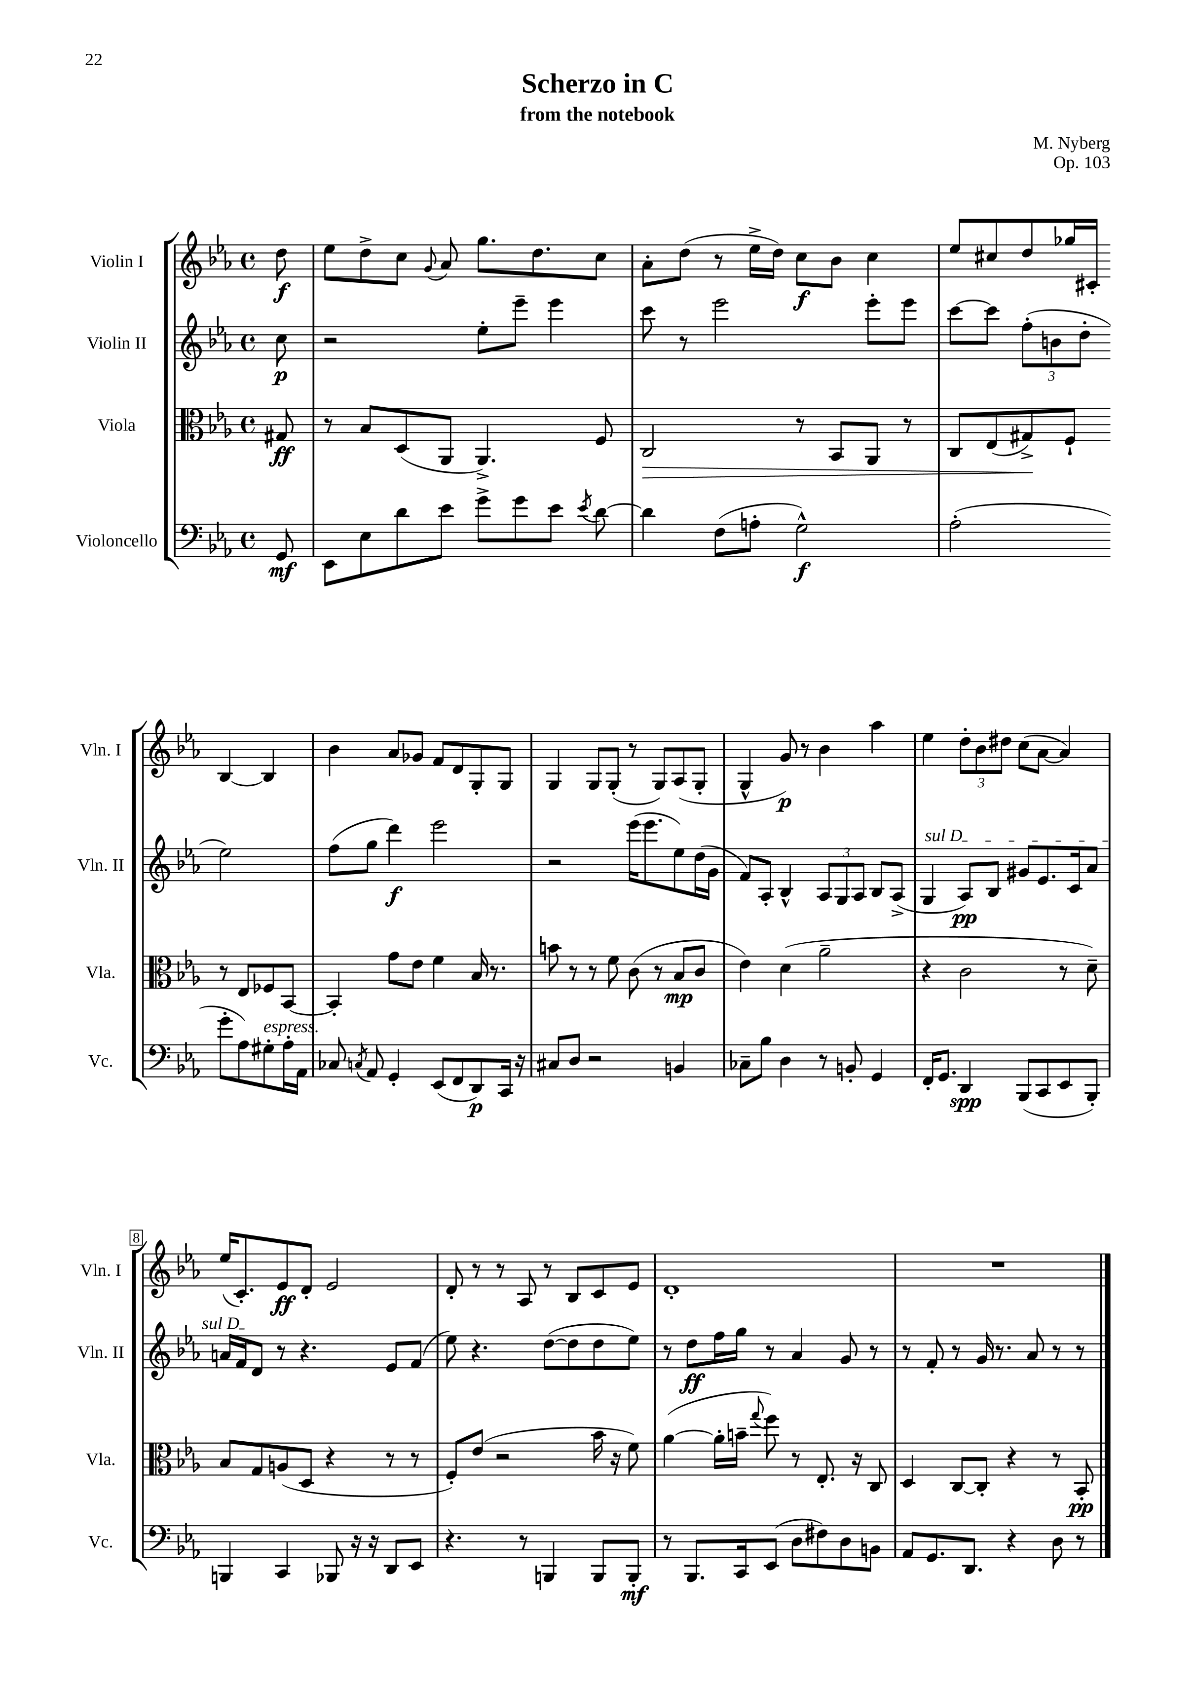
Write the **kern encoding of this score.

**kern	**kern	**kern	**kern
*staff4	*staff3	*staff2	*staff1
*clefF4	*clefC3	*clefG2	*clefG2
*k[b-e-a-]	*k[b-e-a-]	*k[b-e-a-]	*k[b-e-a-]
*M4/4	*M4/4	*M4/4	*M4/4
*met(c)	*met(c)	*met(c)	*met(c)
8GG	8G#	8cc	8dd
=	=	=	=
8EE-	8r	2r	8ee-
8E-	8B-	.	8dd^
8d	(8D	.	8cc
.	.	.	8qqg
8e-	8AA-	.	8a-
8g^	4.AA-^)	8ee-'	8.gg
8g	.	8eee-~	.
.	.	.	8.dd
8e-	.	4eee-	.
8qe-	.	.	.
[8d	8F	.	8cc
=	=	=	=
4d]	2C	8ccc	8a-'
.	.	8r	(8dd
(8F	.	2eee-	8r
8A'	.	.	16ee-^
.	.	.	16dd)
2G^^)	8r	.	8cc
.	8BB-	.	8b-
.	8AA-	8eee-'	4cc
.	8r	8eee-	.
=	=	=	=
(2A-'	8C	[8ccc	8ee-
.	(8E-	8ccc]	8cc#
.	8G#^)	(12ff'	8dd
.	.	12b	.
.	8F`	.	16gg-
.	.	12dd'	.
.	.	.	16c#'
8g'	8r	2ee-)	[4B-
8A-)	8E-	.	.
8G#'	8F-	.	4B-]
16A-'	[8BB-	.	.
16AA-	.	.	.
=	=	=	=
8C-	4BB-']	(8ff	4b-
8qC	.	.	.
8AA-	.	8gg	.
4GG'	8g	4ddd)	8a-
.	8e-	.	8g-
(8EE-	4f	2eee-	8f
8FF	.	.	8d
8DD)	16B-	.	8G'
.	8.r	.	.
16CC	.	.	8G
16r	.	.	.
=	=	=	=
8C#	8b	2r	4G
8D	8r	.	.
2r	8r	.	8G
.	8f	.	(8G'
.	(8c	(16eee-	8r
.	.	8.eee-	.
.	8r	.	8G)
4BB	8B-	8ee-)	(8A-
.	8c	(16dd	8G'
.	.	16g	.
=	=	=	=
8C-~	4e-)	8f)	4G^^
8B-	.	8A-'	.
4D	(4d	4B-^^	8g)
.	.	.	8r
8r	2a-~	12A-	4b-
.	.	12G	.
8BB'	.	.	.
.	.	12A-	.
4GG	.	8B-	4aa-
.	.	(8A-^	.
=	=	=	=
16FF'	4r	4G	4ee-
8.GG	.	.	.
4DD	2c	8A-)	12dd'
.	.	.	12b-
.	.	8B-	.
.	.	.	12dd#
(8BBB-	.	8g#	(8cc
8CC	.	8.e-	[8a-
8EE-	8r	.	4a-])
.	.	16c	.
8BBB-')	8d~)	8a-	.
=	=	=	=
4BBB	8B-	16a	(16ee-
.	.	16f	8.c')
.	8G	8d	.
4CC	(8A	8r	8e-
.	8D	4.r	8d'
8BBB-	4r	.	2e-
16r	.	.	.
16r	.	.	.
8DD	8r	8e-	.
8EE-	8r	(8f	.
=	=	=	=
4.r	8F')	8ee-)	8d'
.	(8e-	4.r	8r
.	2r	.	8r
8r	.	.	8A-
4BBB	.	([8dd	8r
.	.	8dd]	8B-
8BBB	16b-	8dd	8c
.	16r	.	.
8BBB'	8f)	8ee-)	8e-
=	=	=	=
8r	([4a-	8r	1d'
8.BBB-	.	8dd	.
.	16a-']	16ff	.
16CC	16b~	16gg	.
.	8qqgg	.	.
(8EE-	8ff)	8r	.
8D	8r	4a-	.
8F#)	8.E-'	.	.
8D	.	8g	.
.	16r	.	.
8BB	8C	8r	.
=	=	=	=
8AA-	4D	8r	1r
8.GG	.	8f'	.
.	[8C	8r	.
8.DD	.	.	.
.	8C']	16g	.
.	.	8.r	.
4r	4r	.	.
.	.	8a-	.
8D	8r	8r	.
8r	8BB-'	8r	.
==	==	==	==
*-	*-	*-	*-
